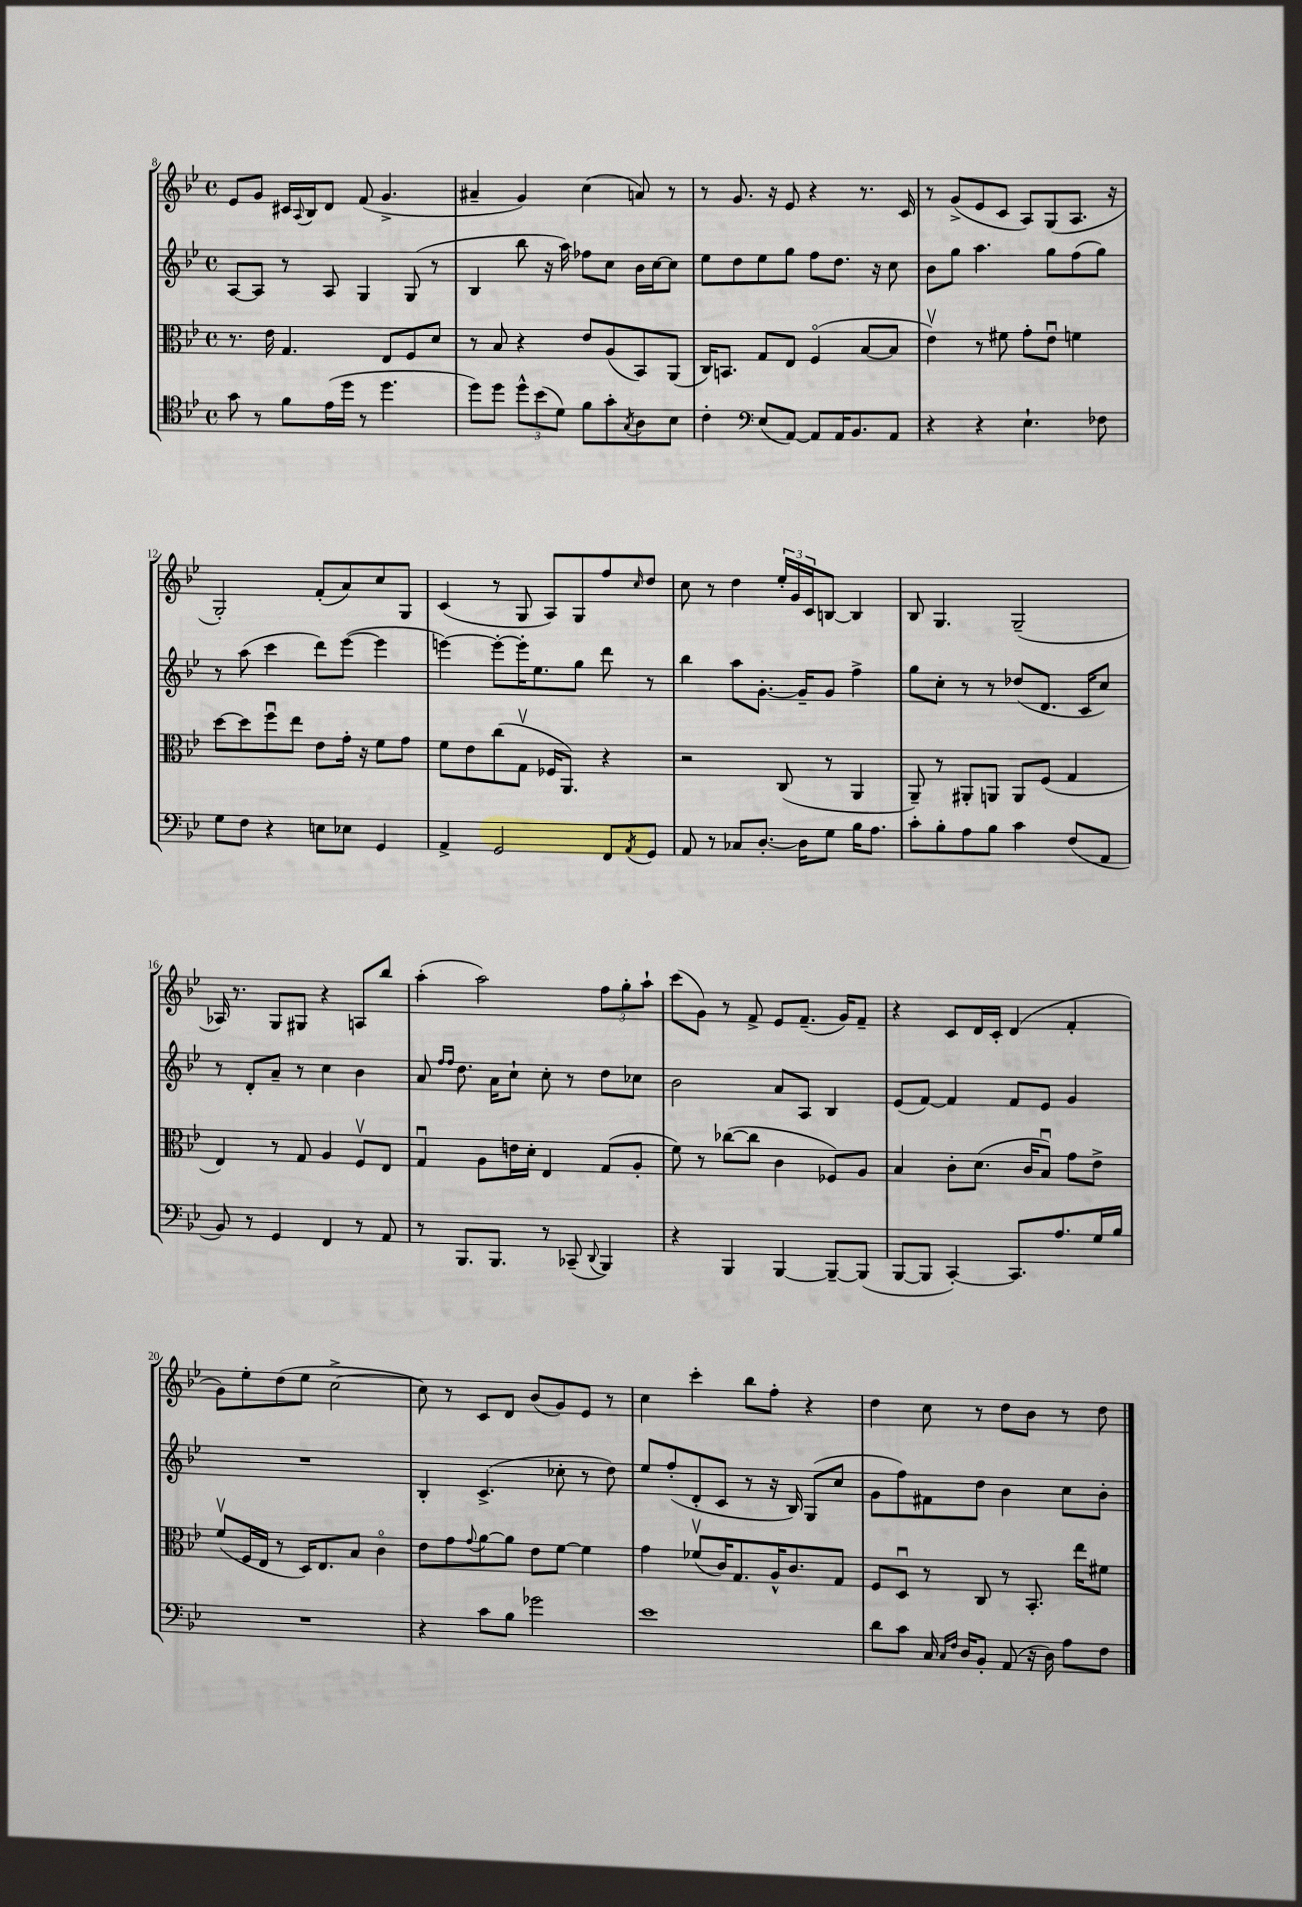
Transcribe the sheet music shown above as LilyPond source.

<<
\new StaffGroup <<
\new Staff = "s0" {
    \clef treble \key bes \major \defaultTimeSignature \time 4/4
    ees'8 g'8 cis'16 \appoggiatura { a8 } bes16 d'8 f'8( g'4.-> |
    ais'4-- g'4) c''4( a'8) r8 |
    r8 g'8. r16 ees'8 r4 r8. c'16 |
    r8 g'8->( ees'8 c'8 a8) g8( a8. r16 |
    g2-.) f'8-.( a'8) c''8 g8 |
    c'4( r8 g8 a8) g8 f''8 \grace { c''16 } d''8 |
    c''8 r8 d''4 \tuplet 3/2 { ees''16-. g'16 c'16 } b8~ b4 |
    bes8 g4. g2--( |
    aes16) r8. g8 gis8 r4 a8 bes''8 |
    a''4-.( a''2) \tuplet 3/2 { f''8 g''8-. a''8-! } |
    c'''8( g'8) r8 f'8-> ees'8 f'8.--( g'16) f'8-- |
    r4 c'8 d'16 c'16-. d'4( f'4-. |
    g'8) ees''8-. d''8( ees''8 c''2~-> |
    c''8) r8 c'8 d'8 bes'8( g'8) ees'8 r8 |
    c''4 c'''4-. bes''8 f''8-. r4 |
    d''4 c''8 r8 d''8 bes'8 r8 d''8 \bar "|." |
}
\new Staff = "s1" {
    \clef treble \key bes \major \defaultTimeSignature \time 4/4
    a8~ a8 r8 a8 g4 g8( r8 |
    bes4 bes''8 r16 a''16) fes''8 c''8 bes'16 c''16~ c''8 |
    ees''8 d''8 ees''8 g''8 f''8 d''8. r16 c''8 |
    bes'8 g''8 a''4. g''8 f''8( g''8) |
    r8 a''8( c'''4 d'''8) ees'''8~( ees'''4 |
    e'''4~) e'''8~-. e'''16-. ees''8. g''8 d'''8 r8 |
    bes''4 a''8 g'8.~-. g'16-- g'8 f''4-> |
    g''8 c''8-. r8 r8 des''8( d'8. c'16 c''8) |
    r8 d'8-. a'8-- r8 c''4 bes'4 |
    a'8 \grace { f''16 f''16 } d''8. a'16 c''8-! c''8-. r8 d''8 ces''8 |
    bes'2 a'8 a8 bes4 |
    ees'8( f'8~) f'4 f'8 ees'8 g'4 |
    R1 |
    bes4-. c'4.->( ces''8-. r8 d''8) |
    ees''8 f''8-.( d'8-. c'8 r8 r16 bes16) g8( c''8 |
    g'8 f''8) fis'8 d''8 bes'4 c''8 bes'8-. \bar "|." |
}
\new Staff = "s2" {
    \clef alto \key bes \major \defaultTimeSignature \time 4/4
    r8. ees'16 g4. ees8 f8 d'8 |
    r8 bes8 r4 ees'8 a8( bes,8) a,8( |
    c16) b,8. g8 ees8 f4\flageolet( bes8~ bes8 |
    ees'4\upbow) r8 fis'8 g'8-. ees'8\downbow f'4 |
    d''8~ d''8 f''8\downbow ees''8 ees'8 g'16-. r16 f'8 g'8 |
    f'8 ees'8 c''8( g8\upbow fes16 a,8.) r4 |
    r2 c8( r8 a,4 |
    a,8--) r8 ais,8-. a,8 a,8 f8( g4 |
    ees4) r8 g8 a4 f8\upbow ees8 |
    g4\downbow a8 e'16 d'16-. ees4 g8( a8-. |
    f'8) r8 ces''8~( ces''8 c'4 fes8) a8 |
    bes4 c'8-. d'8.( c'16 bes8\downbow) g'8 ees'8-> |
    f'8\upbow( f16 ees16 r8 d16) ees8. bes8 c'4\flageolet |
    ees'8 g'8 \appoggiatura { g'8 } a'8~ a'8 ees'8 f'8~ f'4 |
    g'4 fes'8\upbow( c'16) g8. a16-^ c'8. g8 |
    f8 d8\downbow r8 c8 r8 bes,8.-. ees''16 fis'8 \bar "|." |
}
\new Staff = "s3" {
    \clef tenor \key bes \major \defaultTimeSignature \time 4/4
    g'8 r8 f'8 ees'16( d''16 r8 d''4. |
    d''8) d''8 \tuplet 3/2 { d''8-^ bes'8( d'8) } f'8 g'8-. \acciaccatura { g8 } a8 bes8 |
    c'4-. \clef bass ees8( a,8~) a,8 a,16 bes,8. a,8 |
    r4 r4 ees4.-! fes8 |
    g8 f8 r4 e8 ees8 g,4 |
    a,4-> g,2 f,8 \acciaccatura { a,8 } g,8 |
    a,8 r8 ces8 d8.~-. d16 g8 bes16 a8. |
    c'8-. bes8-. a8 bes8 c'4 f8( a,8 |
    bes,8) r8 g,4 f,4 r8 a,8 |
    r8 bes,,8. bes,,8. r8 ces,8--( \appoggiatura { d,8 } bes,,4) |
    r4 bes,,4 bes,,4~ bes,,8~-- bes,,8( |
    bes,,8~ bes,,8 c,4~-.) c,8. a8. g16 bes16 |
    R1 |
    r4 c'8 bes8 ges'2 |
    ees'1 |
    d'8 c'8 c16 \grace { c16 f16 } d16 bes,8-. a,8( r16 d16) a8 f8 \bar "|." |
}
>>
>>
\layout { \context { \Score currentBarNumber = #8 } }
